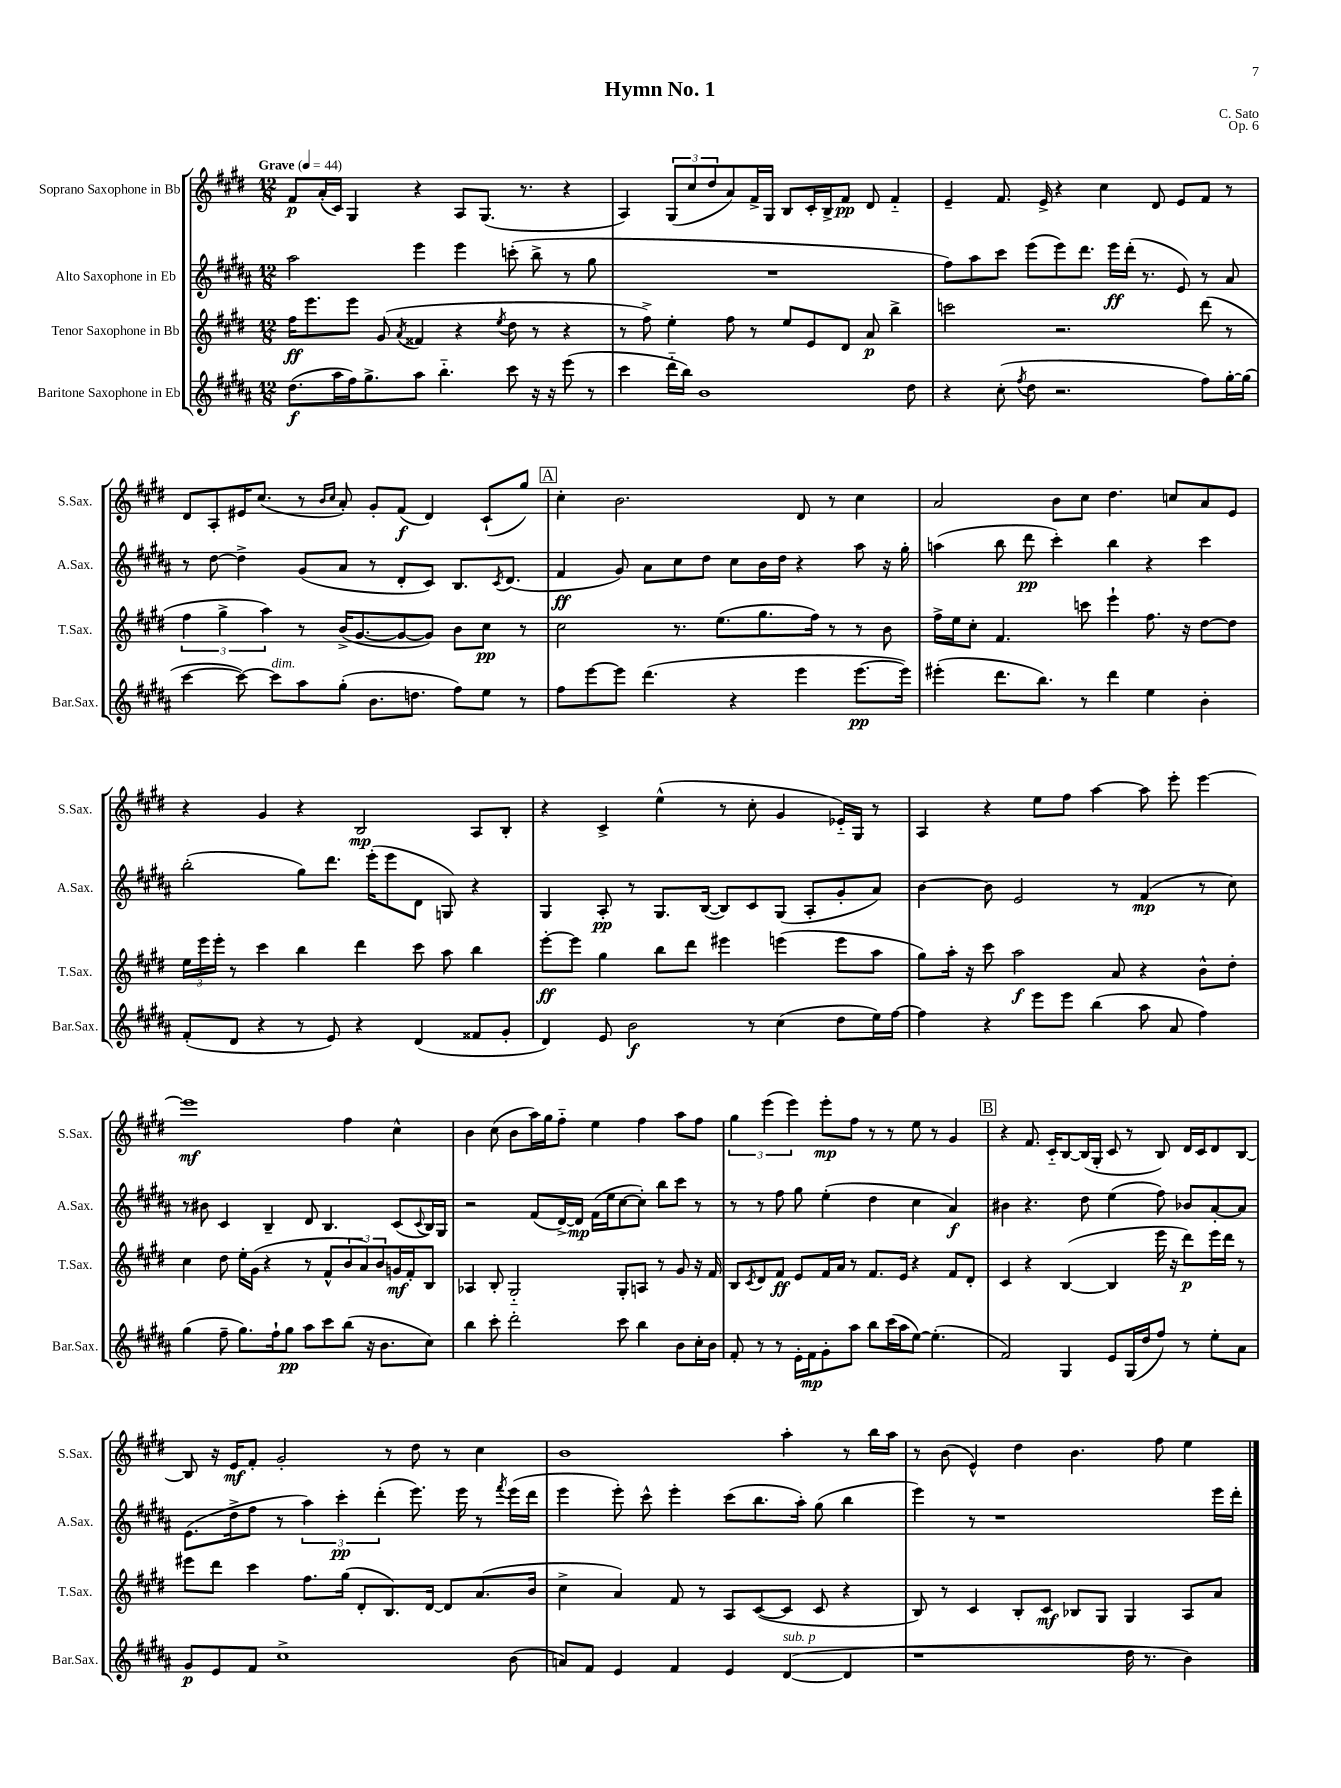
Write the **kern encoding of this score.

**kern	**dynam	**kern	**dynam	**kern	**dynam	**kern	**dynam
*part4	*part4	*part3	*part3	*part2	*part2	*part1	*part1
*staff4	*staff4	*staff3	*staff3	*staff2	*staff2	*staff1	*staff1
*I"Baritone Saxophone in Eb	*	*I"Tenor Saxophone in Bb	*	*I"Alto Saxophone in Eb	*	*I"Soprano Saxophone in Bb	*
*I'Bar.Sax.	*	*I'T.Sax.	*	*I'A.Sax.	*	*I'S.Sax.	*
*clefG2	*	*clefG2	*	*clefG2	*	*clefG2	*
*k[f#c#g#d#a#]	*	*k[f#c#g#d#]	*	*k[f#c#g#d#a#]	*	*k[f#c#g#d#]	*
*M12/8	*	*M12/8	*	*M12/8	*	*M12/8	*
*MM44	*	*MM44	*	*MM44	*	*MM44	*
=1	=1	=1	=1	=1	=1	=1	=1
!	!	!	!	!	!	!LO:TX:a:B:t=Grave	!
(8.dd#\L	f	16ff#\KL	ff	2aa#\	.	8f#/L	p
.	.	8.eee\	.	.	.	.	.
.	.	.	.	.	.	(16a'/L	.
16aa#\L	.	.	.	.	.	16c#/JJ)	.
16ff#\J)	.	8eee\J	.	.	.	4G#/	.
8.gg#^\	.	.	.	.	.	.	.
.	.	(8g#/	.	.	.	.	.
.	.	8qa/	.	.	.	.	.
8aa#\J	.	4f##X/	.	4eee\	.	4r	.
4.bb\	.	.	.	.	.	.	.
.	.	4r	.	4eee\	.	8A/L	.
.	.	.	.	.	.	(8.G#/J	.
.	.	8qee/	.	.	.	.	.
8ccc#\	.	8dd#\	.	(8cccn'\	.	.	.
.	.	.	.	.	.	8.r	.
16r	.	8r	.	8bb^\	.	.	.
16r	.	.	.	.	.	.	.
(8eee\	.	4r	.	8r	.	4r	.
8r	.	.	.	8gg#\	.	.	.
=2	=2	=2	=2	=2	=2	=2	=2
4ccc#\	.	8r	.	1.r	.	4A/)	.
.	.	8ff#^\)	.	.	.	.	.
16ddd#\LL	.	4ee'\	.	.	.	(12G#/L	.
16bb\JJ)	.	.	.	.	.	.	.
.	.	.	.	.	.	12cc#/	.
1b	.	.	.	.	.	.	.
.	.	.	.	.	.	12dd#/	.
.	.	8ff#\	.	.	.	8a/)	.
.	.	8r	.	.	.	16f#^/L	.
.	.	.	.	.	.	16G#/JJ	.
.	.	8ee/L	.	.	.	8B/L	.
.	.	8e/	.	.	.	16c#'/L	.
.	.	.	.	.	.	16B^/J	.
.	.	8d#/J	.	.	.	8f#/J	pp
.	.	8a/	p	.	.	8d#/	.
.	.	4bb^\	.	.	.	4f#/	.
8dd#\	.	.	.	.	.	.	.
=3	=3	=3	=3	=3	=3	=3	=3
4r	.	2cccn\	.	8ff#\L)	.	4e~/	.
.	.	.	.	8aa#\	.	.	.
(8cc#'\	.	.	.	8ccc#\J	.	8.f#/	.
8qff#/	.	.	.	.	.	.	.
8dd#\	.	.	.	(8eee\L	.	.	.
.	.	.	.	.	.	16e^/	.
2.r	.	2.r	.	8eee\)	.	4r	.
.	.	.	.	8.ddd#\J	.	.	.
.	.	.	.	.	.	4cc#\	.
.	.	.	.	16eee\LL	ff	.	.
.	.	.	.	(16ddd#'\JJ	.	.	.
.	.	.	.	8.r	.	.	.
.	.	.	.	.	.	8d#/	.
.	.	.	.	8e/)	.	8e/L	.
8ff#\L)	.	(8ddd#\	.	8r	.	8f#/J	.
[16gg#'\L	.	8r	.	8a#/	.	8r	.
(16gg#\JJ]	.	.	.	.	.	.	.
!!LO:LB:g=z
=4	=4	=4	=4	=4	=4	=4	=4
[4ccc#\	.	6ff#\	.	8r	.	8d#/L	.
.	.	.	.	[8dd#\	.	8A'/	.
.	.	6gg#^\	.	.	.	.	.
8ccc#\_)	.	.	.	4dd#^\]	.	16e#X/K	.
.	.	.	.	.	.	(8.cc#/J	.
.	.	6aa\)	.	.	.	.	.
!LO:TX:a:i:t=dim.	!	!	!	!	!	!	!
8ccc#\L]	.	.	.	.	.	.	.
8aa#\	.	8r	.	(8g#/L	.	8r	.
.	.	.	.	.	.	16qqb/LL	.
.	.	.	.	.	.	16qqcc#/JJ	.
(8gg#'\J	.	(16b^/KL	.	8a#/J	.	8a'/)	.
.	.	[8.g#/	.	.	.	.	.
8.b\L	.	.	.	8r	.	8g#'/L	.
.	.	8g#/_	.	8d#'/L	.	(8f#/J	f
8.ddn\J	.	.	.	.	.	.	.
.	.	8g#/J])	.	8c#/J)	.	4d#/)	.
8ff#\L)	.	8b\L	.	8.B/L	.	.	.
8ee\J	.	8cc#\J	pp	.	.	(8c#`/L	.
.	.	.	.	8qc#/	.	.	.
.	.	.	.	(8.d#/J	.	.	.
8r	.	8r	.	.	.	8gg#/J)	.
!!LO:REH:place=s1:t=A
=5	=5	=5	=5	=5	=5	=5	=5
8ff#\L	.	2cc#\	.	4f#/	ff	4cc#'\	.
[8eee\	.	.	.	.	.	.	.
8eee\J]	.	.	.	8g#/)	.	2.b\	.
(4.ddd#\	.	.	.	8a#\L	.	.	.
.	.	8.r	.	8cc#\	.	.	.
.	.	.	.	8dd#\J	.	.	.
.	.	(8.ee\L	.	.	.	.	.
4r	.	.	.	8cc#\L	.	.	.
.	.	8.gg#\	.	16b\L	.	.	.
.	.	.	.	16dd#\JJ	.	.	.
4eee\	.	.	.	4r	.	8d#/	.
.	.	16ff#\Jk)	.	.	.	.	.
.	.	8r	.	.	.	8r	.
[8.eee\L	pp	8r	.	8aa#\	.	4cc#\	.
.	.	8b\	.	16r	.	.	.
16eee\Jk])	.	.	.	16gg#'\	.	.	.
=6	=6	=6	=6	=6	=6	=6	=6
(4eee#X'\	.	16ff#^\LL	.	(4aan\	.	2a/	.
.	.	16ee\J	.	.	.	.	.
.	.	8cc#'\J	.	.	.	.	.
8.ddd#\L	.	4.f#/	.	8bb\	.	.	.
.	.	.	.	8ddd#\	pp	.	.
8.bb\J)	.	.	.	.	.	.	.
.	.	.	.	4ccc#'\)	.	8b\L	.
8r	.	8cccn\	.	.	.	8cc#\J	.
4ddd#\	.	4eee`\	.	4bb\	.	4.dd#\	.
4ee\	.	8.ff#\	.	4r	.	.	.
.	.	.	.	.	.	8ccn/L	.
.	.	16r	.	.	.	.	.
4b'\	.	[8dd#\L	.	4ccc#\	.	8a/	.
.	.	8dd#\J]	.	.	.	8e/J	.
!!LO:LB:g=z
=7	=7	=7	=7	=7	=7	=7	=7
(8f#'/L	.	24ee\LL	.	(2bb'\	.	4r	.
.	.	24eee\	.	.	.	.	.
.	.	24eee'\JJ	.	.	.	.	.
8d#/J	.	8r	.	.	.	.	.
4r	.	4ccc#\	.	.	.	4g#/	.
8r	.	4bb\	.	8gg#\L)	.	4r	.
8e/)	.	.	.	8.ddd#\J	.	.	.
4r	.	4ddd#\	.	.	.	2B/	mp
.	.	.	.	(16eee'\KL	.	.	.
.	.	.	.	8eee\	.	.	.
(4d#/	.	8ccc#\	.	8d#\J	.	.	.
.	.	8aa\	.	8Gn/)	.	.	.
8f##X/L	.	4bb\	.	4r	.	8A/L	.
8g#'/J	.	.	.	.	.	8B'/J	.
=8	=8	=8	=8	=8	=8	=8	=8
4d#/)	.	[8eee'\L	ff	4G#/	.	4r	.
.	.	8eee\J]	.	.	.	.	.
8e/	.	4gg#\	.	8A#'/	pp	4c#^/	.
2b\	f	.	.	8r	.	.	.
.	.	8bb\L	.	8.G#/L	.	(4ee^^\	.
.	.	8ddd#\J	.	.	.	.	.
.	.	.	.	([16B/Jk	.	.	.
.	.	4eee#X\	.	8B/L])	.	8r	.
8r	.	.	.	8c#/	.	8cc#'\	.
(4cc#\	.	(4eeen\	.	(8G#/J	.	4g#/	.
.	.	.	.	8A#'/L	.	.	.
8dd#\L	.	8eee\L	.	8g#'/	.	16e-X/LL)	.
.	.	.	.	.	.	16G#/JJ	.
16ee\L)	.	8aa\J	.	8a#/J)	.	8r	.
[16ff#\JJ	.	.	.	.	.	.	.
=9	=9	=9	=9	=9	=9	=9	=9
4ff#\]	.	8gg#\L)	.	[4b\	.	4A/	.
.	.	16aa'\Jk	.	.	.	.	.
.	.	16r	.	.	.	.	.
4r	.	8ccc#\	.	8b\]	.	4r	.
.	.	2aa\	f	2e/	.	.	.
8eee\L	.	.	.	.	.	8ee\L	.
8eee\J	.	.	.	.	.	8ff#\J	.
(4bb\	.	.	.	.	.	[4aa\	.
.	.	8a/	.	8r	.	.	.
8aa#\	.	4r	.	(4f#/	mp	8aa\]	.
8a#/	.	.	.	.	.	8eee'\	.
4ff#\)	.	8b^^\L	.	8r	.	[4eee\	.
.	.	8dd#'\J	.	8cc#\)	.	.	.
!!LO:LB:g=z
=10	=10	=10	=10	=10	=10	=10	=10
(4gg#\	.	4cc#\	.	8r	.	1eee]	mf
.	.	.	.	8b#X\	.	.	.
8ff#~\	.	8dd#\	.	4c#/	.	.	.
8.gg#\L)	.	16ee'\LL	.	.	.	.	.
.	.	(16g#\JJ	.	.	.	.	.
.	.	4r	.	4B~/	.	.	.
16ff#`\k	.	.	.	.	.	.	.
8gg#\J	pp	.	.	.	.	.	.
8aa#\L	.	8r	.	8d#/	.	.	.
8ccc#\	.	8f#^^/L	.	4.B/	.	.	.
(8bb\J	.	12b/	.	.	.	4ff#\	.
.	.	12a/)	.	.	.	.	.
16r	.	.	.	.	.	.	.
.	.	12b/	.	.	.	.	.
8.b\L	.	.	.	.	.	.	.
.	.	16gn/L	mf	(8c#/L	.	4cc#^^\	.
.	.	16f#'/J	.	.	.	.	.
.	.	.	.	8qqc#/	.	.	.
8cc#\J)	.	8B/J	.	16B/L)	.	.	.
.	.	.	.	16G#/JJ	.	.	.
=11	=11	=11	=11	=11	=11	=11	=11
4bb\	.	4A-X/	.	2r	.	4b\	.
8ccc#'\	.	8B'/	.	.	.	(8cc#\	.
2ddd#'\	.	2G#/	.	.	.	8b\L	.
.	.	.	.	(8f#/L	.	16aa\L)	.
.	.	.	.	.	.	16gg#\J	.
.	.	.	.	[16d#^/L)	.	8ff#\J	.
.	.	.	.	16d#/JJ]	mp	.	.
.	.	.	.	(16f#\LL	.	4ee\	.
.	.	.	.	16ee\J	.	.	.
8ccc#\	.	8G#'/L	.	[8cc#\	.	.	.
4bb\	.	8An/J	.	8cc#'\J])	.	4ff#\	.
.	.	8r	.	8bb\L	.	.	.
8b\L	.	8g#/	.	8ccc#\J	.	8aa\L	.
16cc#'\L	.	16r	.	8r	.	8ff#\J	.
16b\JJ	.	16f#/	.	.	.	.	.
=12	=12	=12	=12	=12	=12	=12	=12
8f#'/	.	8B/L	.	8r	.	6gg#\	.
.	.	8qc#/	.	.	.	.	.
8r	.	8d#/	.	8r	.	.	.
.	.	.	.	.	.	(6eee\	.
8r	.	8f#/J	ff	8ff#\	.	.	.
.	.	.	.	.	.	6eee\)	.
16e'\LL	.	8e/L	.	8gg#\	.	.	.
16f#\J	mp	.	.	.	.	.	.
8g#'\	.	16f#/L	.	(4ee'\	.	8eee'\L	mp
.	.	16a/JJ	.	.	.	.	.
8aa#\J	.	8r	.	.	.	8ff#\J	.
8bb\L	.	8.f#/L	.	4dd#\	.	8r	.
(16ccc#\L	.	.	.	.	.	8r	.
16aa#\J	.	16e/Jk	.	.	.	.	.
[8ee\J)	.	4r	.	4cc#\	.	8ee\	.
(4.ee'\]	.	.	.	.	.	8r	.
.	.	8f#/L	.	4a#/)	f	4g#/	.
.	.	8d#'/J	.	.	.	.	.
!!LO:REH:place=s1:t=B
=13	=13	=13	=13	=13	=13	=13	=13
2f#/)	.	4c#/	.	4b#X\	.	4r	.
.	.	4r	.	4.r	.	8.f#/	.
.	.	.	.	.	.	16c#/KL	.
4G#/	.	([4B/	.	.	.	[8B/	.
.	.	.	.	8dd#\	.	(16B/L]	.
.	.	.	.	.	.	16G#'/JJ	.
8e/L	.	4B/]	.	(4ee\	.	8c#/	.
(16G#/L	.	.	.	.	.	8r	.
16dd#/J	.	.	.	.	.	.	.
8ff#/J)	.	16eee\	.	8ff#\)	.	8B/)	.
.	.	16r	.	.	.	.	.
8r	.	8ddd#\L)	p	8b-X/L	.	16d#/LL	.
.	.	.	.	.	.	16c#/J	.
8ee'\L	.	16eee\L	.	[8a#'/	.	8d#/	.
.	.	16ddd#\JJ	.	.	.	.	.
8a#\J	.	8r	.	8a#/J]	.	[8B/J	.
!!LO:LB:g=z
=14	=14	=14	=14	=14	=14	=14	=14
8g#/L	p	8eee#X\L	.	(8.e\L	.	8B/]	.
8e/	.	8ddd#\J	.	.	.	16r	.
.	.	.	.	16dd#^\k	.	16e/KL	mf
8f#/J	.	4ccc#\	.	8ff#\J	.	8f#'/J	.
1cc#^	.	.	.	8r	.	2g#'/	.
.	.	8.ff#\L	.	6aa#\)	.	.	.
.	.	.	.	6ccc#'\	pp	.	.
.	.	(16gg#\Jk	.	.	.	.	.
.	.	8d#'/L	.	.	.	.	.
.	.	.	.	(6ddd#'\	.	.	.
.	.	8.B/)	.	.	.	8r	.
.	.	.	.	8.eee\)	.	8dd#\	.
.	.	[16d#/Jk	.	.	.	.	.
.	.	8d#/L]	.	.	.	8r	.
.	.	.	.	16eee\	.	.	.
.	.	(8.a/	.	8r	.	4cc#\	.
.	.	.	.	8qfff#/	.	.	.
(8b\	.	.	.	(16eee\LL	.	.	.
.	.	16b/Jk	.	16ddd#\JJ	.	.	.
=15	=15	=15	=15	=15	=15	=15	=15
8an/L)	.	4cc#^\	.	4eee\	.	1b	.
8f#/J	.	.	.	.	.	.	.
4e/	.	4a/)	.	8eee'\)	.	.	.
.	.	.	.	8ccc#^^\	.	.	.
4f#/	.	8f#/	.	4eee'\	.	.	.
.	.	8r	.	.	.	.	.
4e/	.	8A/L	.	(8ccc#\L	.	.	.
.	.	([8c#/	.	8.bb\	.	.	.
!LO:TX:a:i:t=sub. p	!	!	!	!	!	!	!
([4d#/	.	8c#/J]	.	.	.	4aa'\	.
.	.	.	.	16aa#'\Jk)	.	.	.
.	.	8c#/	.	(8gg#\	.	.	.
4d#/]	.	4r	.	4bb\	.	8r	.
.	.	.	.	.	.	16bb\LL	.
.	.	.	.	.	.	16aa\JJ	.
=16	=16	=16	=16	=16	=16	=16	=16
1r	.	8B/)	.	4eee\)	.	8r	.
.	.	8r	.	.	.	(8b\	.
.	.	4c#/	.	8r	.	4e^^/)	.
.	.	.	.	1r	.	.	.
.	.	8B'/L	.	.	.	4dd#\	.
.	.	8c#/J	mf	.	.	.	.
.	.	8B-X/L	.	.	.	4.b\	.
.	.	8G#/J	.	.	.	.	.
16dd#\	.	4G#/	.	.	.	.	.
8.r	.	.	.	.	.	.	.
.	.	.	.	.	.	8ff#\	.
4b\)	.	8A/L	.	.	.	4ee\	.
.	.	8a/J	.	16eee\LL	.	.	.
.	.	.	.	16ddd#'\JJ	.	.	.
==	==	==	==	==	==	==	==
*-	*-	*-	*-	*-	*-	*-	*-
